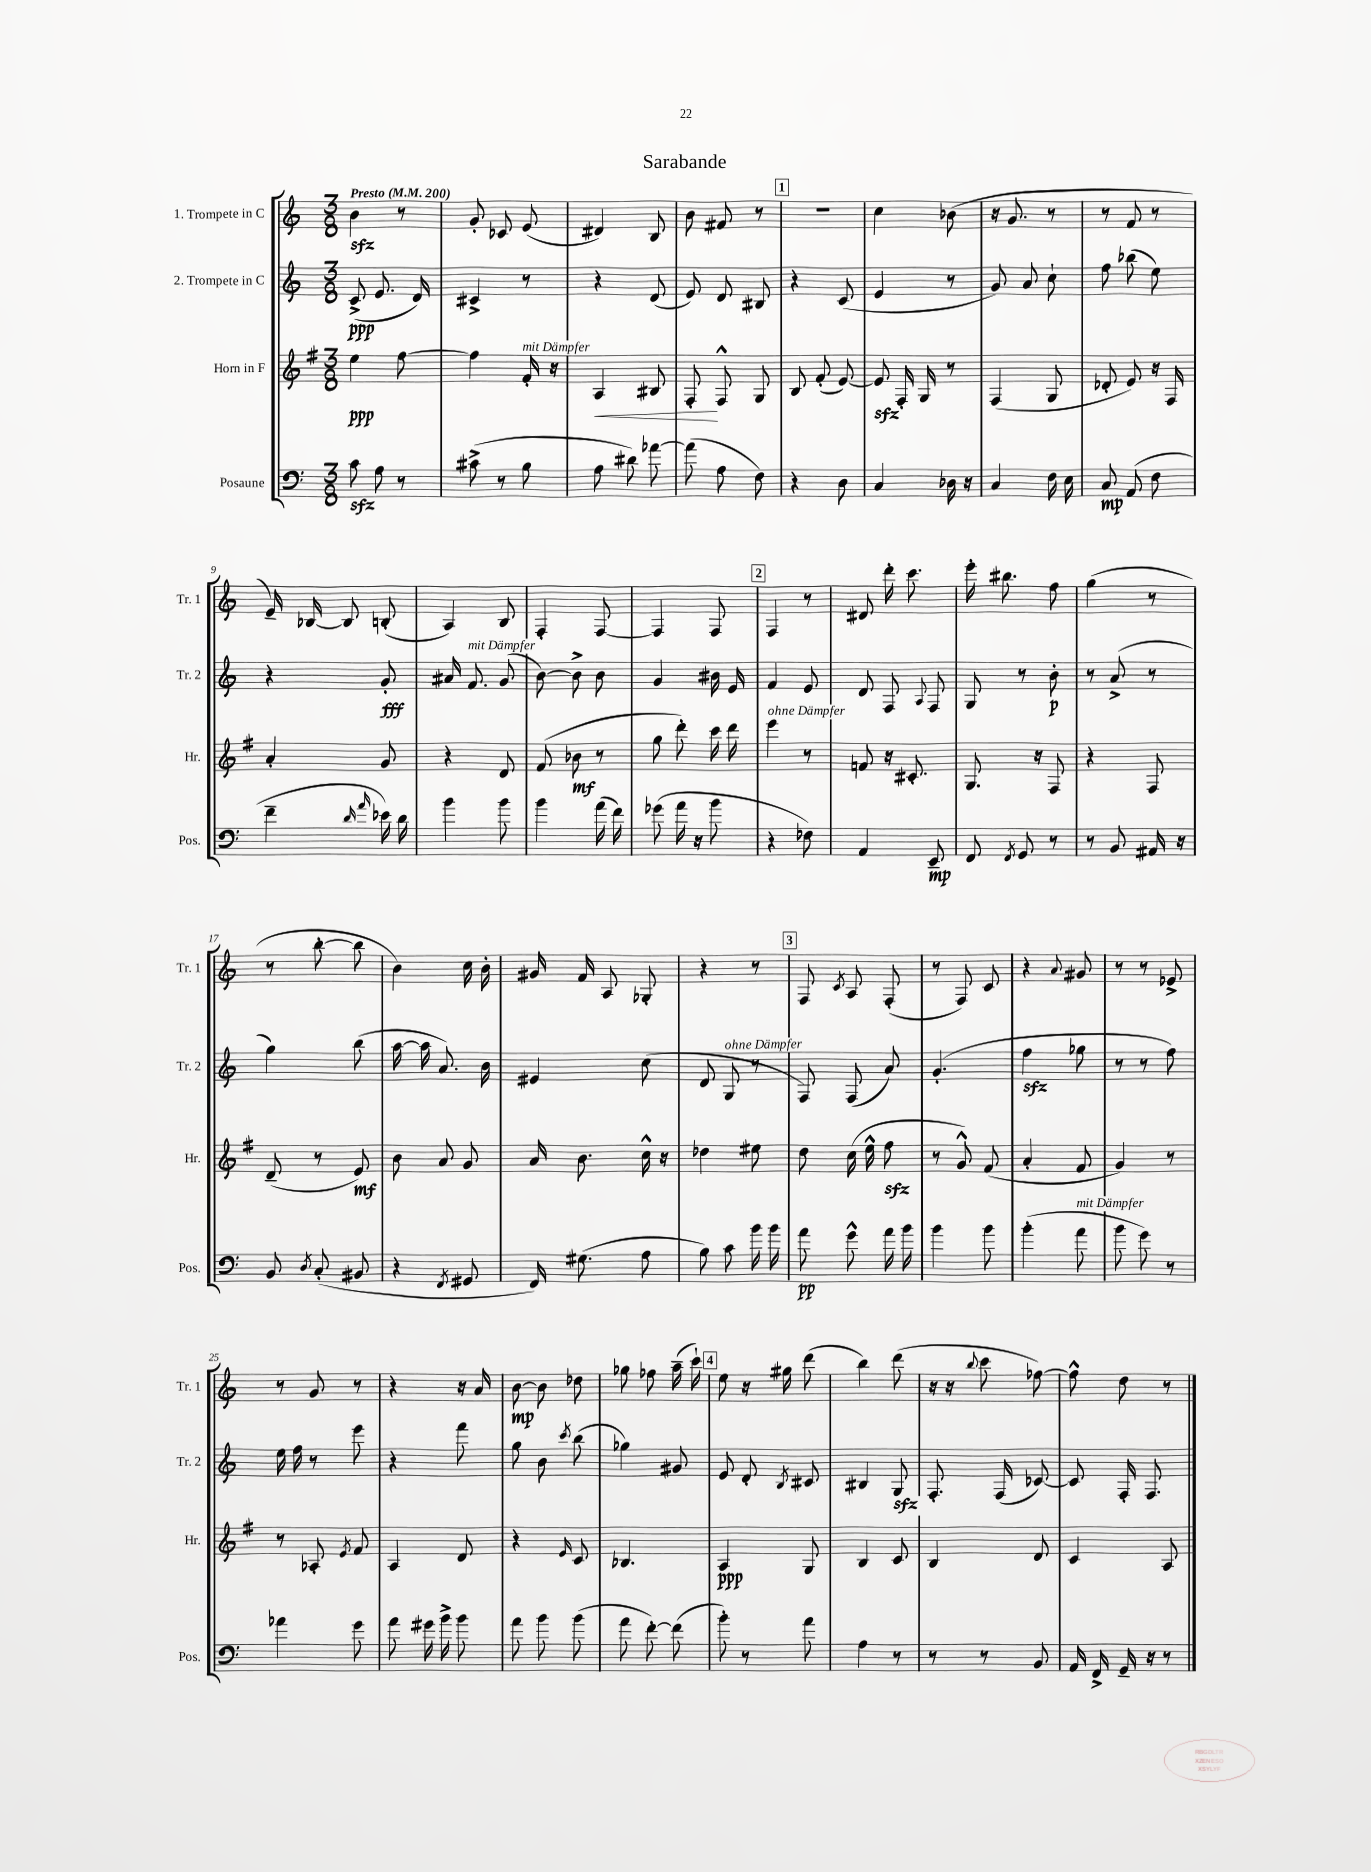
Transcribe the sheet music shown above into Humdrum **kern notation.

**kern	**kern	**kern	**kern
*staff4	*staff3	*staff2	*staff1
*clefF4	*clefG2	*clefG2	*clefG2
*k[]	*k[f#]	*k[]	*k[]
*M3/8	*M3/8	*M3/8	*M3/8
*MM200	*MM200	*MM200	*MM200
8c\	4ee\	(8c^/	4b\
8A\	.	8.e/	.
8r	[8ff#\	.	8r
.	.	16d/)	.
=	=	=	=
(8c#^\	4ff#\]	4c#^/	8g'/
8r	.	.	8c-/
8B\	16f#'/	8r	(8e/
.	16r	.	.
=	=	=	=
8A\	4A/	4r	4d#/)
8d#\)	.	.	.
[8a-\	8B#/	(8d/	8B/
=	=	=	=
(8a-\]	8F#'/	8e/)	8b\
8A\	8F#^^/	8d/	8f#/
8F\)	8G/	8B#/	8r
=	=	=	=
4r	8B/	4r	4.r
.	(8f#'/	.	.
8D\	[8e/)	(8c/	.
=	=	=	=
4C/	8e/]	4e/	4cc\
.	16F#'/	.	.
.	16G/	.	.
16D-\	8r	8r	(8b-\
16r	.	.	.
=	=	=	=
4C/	(4F#/	8g/)	16r
.	.	.	8.g/
.	.	8a/	.
16F\	8G/	8cc`\	8r
16E\	.	.	.
=	=	=	=
8C/	8d-'/	8ff\	8r
(8AA/	8e/)	(8bb-\	8f/
8F\	16r	8ee\)	8r
.	16F#/	.	.
=	=	=	=
4f~\	4a'/	4r	16e~/)
.	.	.	[16B-/
.	.	.	8B-/]
16qqd/	.	.	.
16qqa/	.	.	.
16e-\)	8g/	8g'/	(8B'/
16d\	.	.	.
=	=	=	=
4b\	4r	16a#/	4A/)
.	.	8.f/	.
8b\	8d/	(8g/	8B/
=	=	=	=
4b\	(8f#/	[8b\)	4F'/
.	8b-\	8b^\]	.
(16a\	8r	8b\	[8F/
16f\)	.	.	.
=	=	=	=
(8g-\	8gg\	4g/	4F/]
16a\	8ddd'\)	.	.
16r	.	.	.
8b\	16ccc\	16b#\	8F/
.	16ddd\	16e/	.
=	=	=	=
4r	4eee\	4f/	4F/
8F-\)	8r	8e/	8r
=	=	=	=
4AA/	8f/	8d/	8d#/
.	16r	8F/	16ddd'\
.	8.c#'/	.	8.ccc\
.	.	8qqA/	.
8EE~/	.	8F/	.
=	=	=	=
8FF/	8.G/	8G/	16eee'\
.	.	.	8.bb#\
8qFF/	.	.	.
8GG/	.	8r	.
.	16r	.	.
8r	8F#/	8b'\	8ff\
=	=	=	=
8r	4r	8r	(4gg\
8BB/	.	(8a^/	.
16AA#/	8F#/	8r	8r
16r	.	.	.
=	=	=	=
8BB/	(8d~/	4gg\)	8r
8qD/	.	.	.
(8C'/	8r	.	[8bb'\
8BB#/	8e/)	(8bb\	8bb\]
=	=	=	=
4r	8b\	[16aa\	4b\)
.	.	16aa\]	.
.	8a/	8.a/)	.
8qFF/	.	.	.
8GG#/	8g/	.	16cc\
.	.	16b\	16b'\
=	=	=	=
16FF/)	16a/	4e#/	16g#/
(8.G#\	8.b\	.	16f/
.	.	.	8A/
8A\	16cc^^\	(8cc\	8G-'/
.	16r	.	.
=	=	=	=
8B\)	4dd-\	8d/	4r
8c\	.	8G/	.
16b\	8ee#\	8r	8r
16b\	.	.	.
=	=	=	=
8a\	8dd\	8F/)	8F/
.	.	.	8qc/
8g^^\	(16cc\	(8F/	8A/
.	16ee^^\	.	.
16a\	8ff#\	8a/)	(8F'/
16b\	.	.	.
=	=	=	=
4b\	8r	(4.g'/	8r
.	8g^^/)	.	8F/)
8b\	(8f#/	.	8c/
=	=	=	=
(4b'\	4a'/	4ff\	4r
.	.	.	8qqa/
8a\	8f#/	8gg-\	8g#/
=	=	=	=
8b\	4g/)	8r	8r
8g\)	.	8r	8r
8r	8r	8ff\)	8e-^/
=	=	=	=
4a-\	8r	16ee\	8r
.	.	16ff\	.
.	8A-'/	8r	8g/
.	8qe/	.	.
8g\	8f#/	8eee\	8r
=	=	=	=
8a\	4A/	4r	4r
16g#\	.	.	.
16b^\	.	.	.
8b\	8d/	8fff\	16r
.	.	.	16a/
=	=	=	=
8a\	4r	8gg\	[8b\
8b\	.	8b\	8b\]
.	16qqe/	8qccc/	.
(8b\	8c/	(8bb\	8dd-\
=	=	=	=
8a\	4.B-/	4gg-\)	8gg-\
[8f'\)	.	.	8ff-\
(8f\]	.	8g#/	(16aa~\
.	.	.	16ccc`\)
=	=	=	=
8b'\)	4A/	8e/	8ee\
8r	.	8d'/	16r
.	.	.	16gg#\
.	.	8qB/	.
8a\	8G/	8c#/	(8ddd\
=	=	=	=
4A\	4B/	4B#/	4bb\)
8r	8c/	8G/	(8ddd\
=	=	=	=
8r	4B/	8.F'/	16r
.	.	.	16r
.	.	.	8qqbb/
8r	.	.	8ccc\
.	.	(16F/	.
8BB/	8d/	[8c-/)	[8ff-\)
=	=	=	=
16AA/	4c/	8c-/]	8ff-^^\]
16FF^/	.	.	.
16GG~/	.	16F'/	8dd\
16r	.	8.F/	.
8r	8A/	.	8r
==	==	==	==
*-	*-	*-	*-
